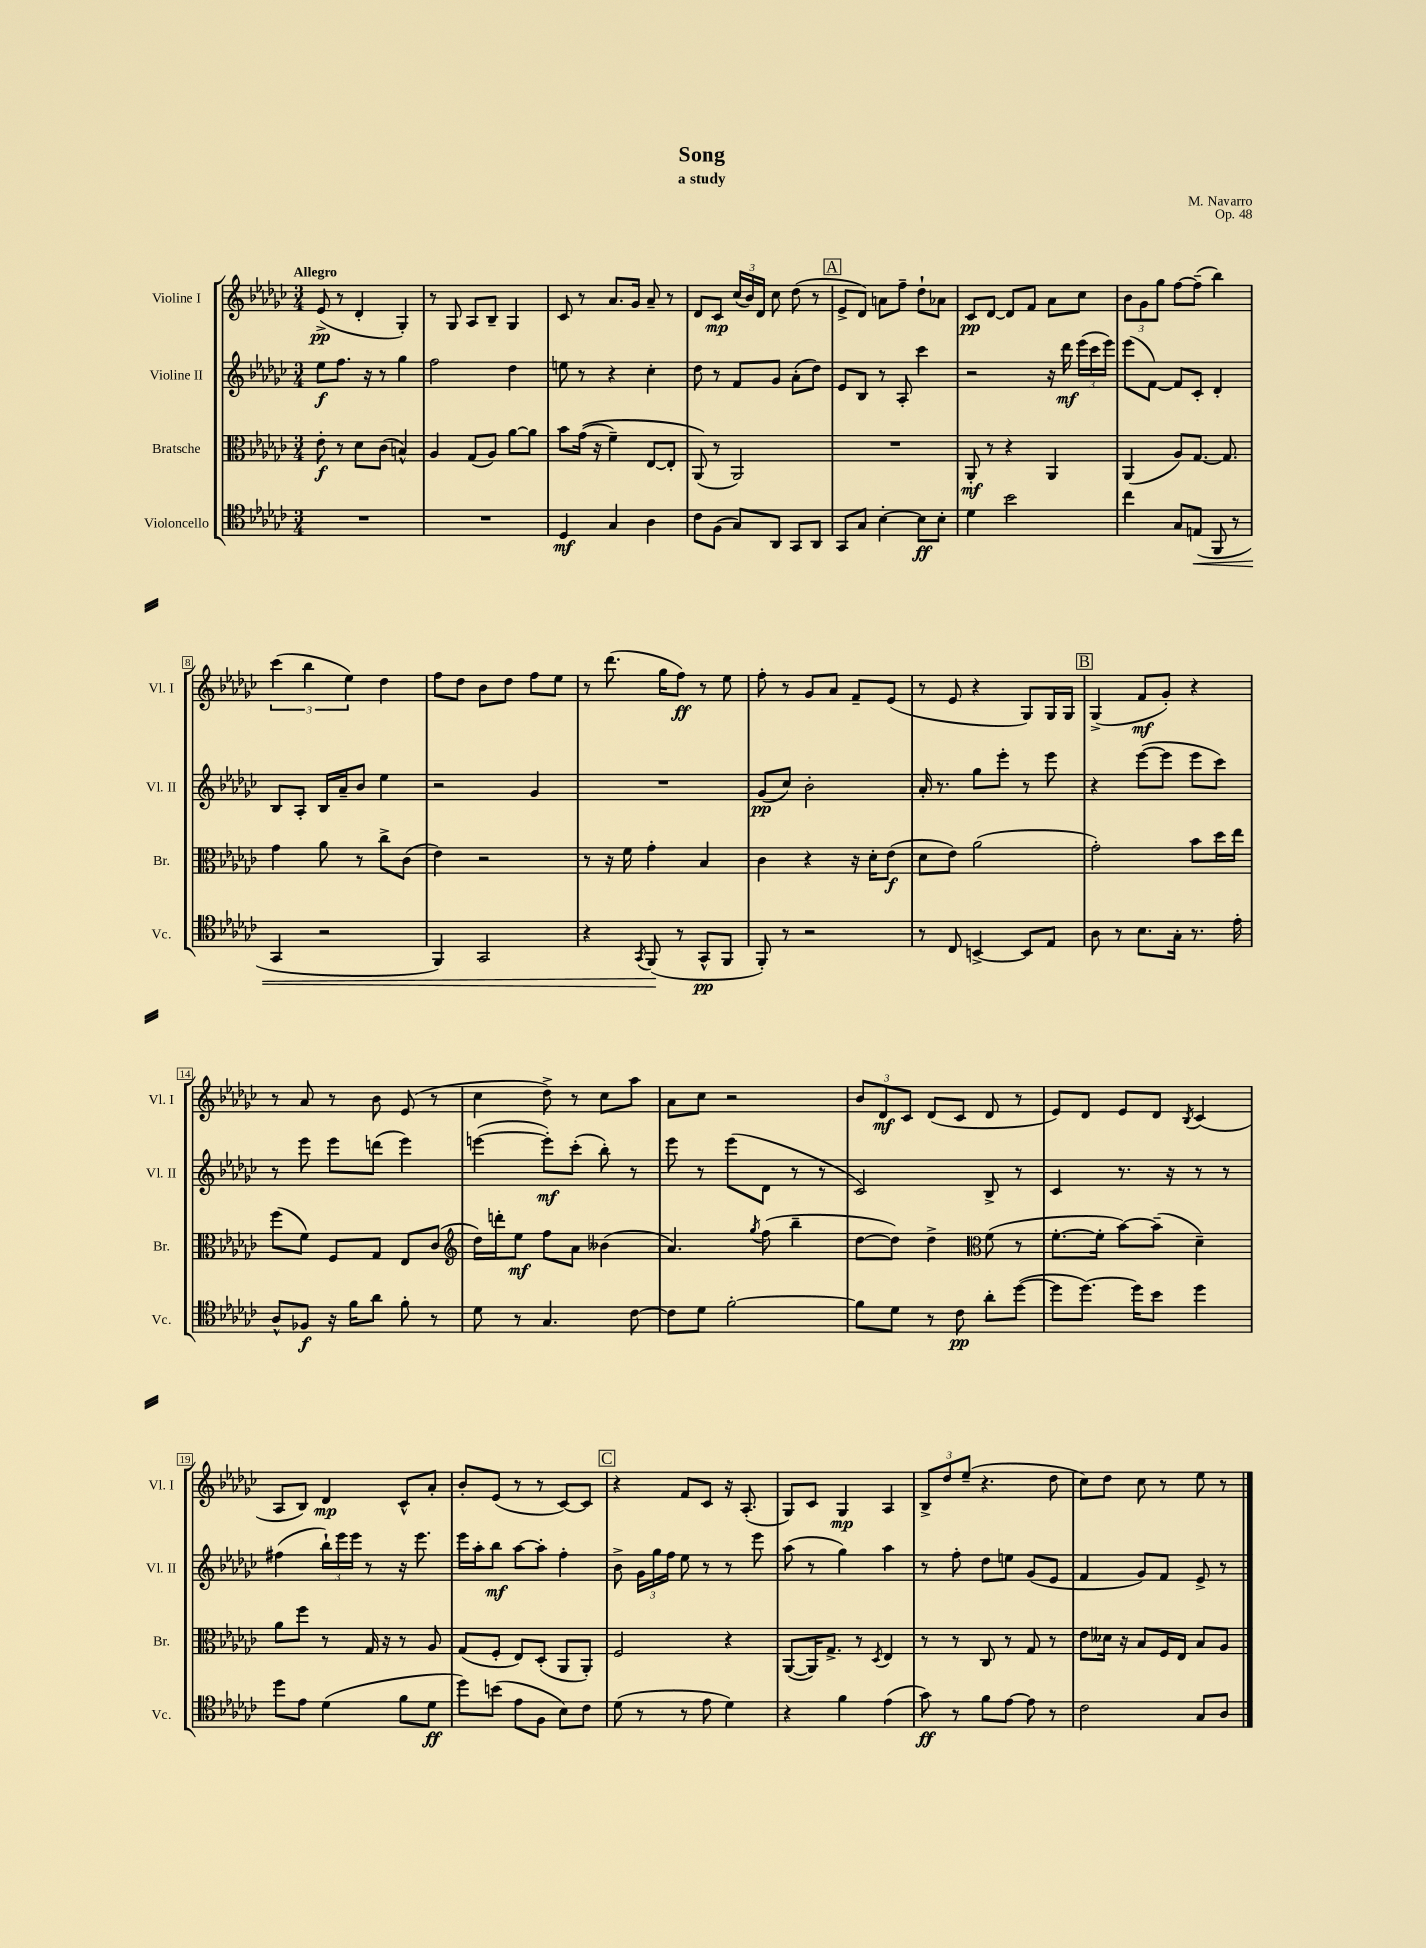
\header { title = "Song" composer = "M. Navarro" subtitle = "a study" opus = "Op. 48" }
<<
\new StaffGroup <<
\new Staff = "s0" \with { instrumentName = "Violine I" shortInstrumentName = "Vl. I" } {
    \clef treble \key ges \major \numericTimeSignature \time 3/4 \tempo "Allegro"
    \autoBeamOff ees'8->\pp( r8 des'4-. ges4-.) |
    r8 ges8 aes8[ bes8]-- ges4 |
    ces'8 r8 aes'8.[ ges'16] aes'8-- r8 |
    des'8[ ces'8]\mp \tuplet 3/2 { ces''16[( bes'16) des'16] } ces''8 des''8( r8 |
    \mark \markup { \box "A" } ees'8[-> des'8]) a'8[ f''8]-- des''8[-! aes'8] |
    ces'8[\pp des'8]~ des'8[ f'8] aes'8[ ces''8] |
    \tuplet 3/2 { bes'8[ ges'8 ges''8] } f''8[~ f''8]--( bes''4) |
    \tuplet 3/2 { ces'''4( bes''4 ees''4) } des''4 |
    f''8[ des''8] bes'8[ des''8] f''8[ ees''8] |
    r8 des'''8.( ges''16[ f''8]\ff) r8 ees''8 |
    f''8-. r8 ges'8[ aes'8] f'8[-- ees'8]( |
    r8 ees'8 r4 ges8[) ges16 ges16] |
    \mark \markup { \box "B" } ges4->( f'8[\mf ges'8]-.) r4 |
    r8 aes'8 r8 bes'8 ees'8( r8 |
    ces''4 des''8->) r8 ces''8[ aes''8] |
    aes'8[ ces''8] r2 |
    \tuplet 3/2 { bes'8[ des'8\mf ces'8] } des'8[( ces'8] des'8 r8 |
    ees'8[) des'8] ees'8[ des'8] \acciaccatura { bes8 } ces'4( |
    aes8[ bes8]) des'4\mp ces'8[-^ aes'8]-. |
    bes'8[-. ees'8]( r8 r8 ces'8[~) ces'8] |
    \mark \markup { \box "C" } r4 f'8[ ces'8] r16 aes8.-.( |
    ges8[) ces'8] ges4\mp aes4 |
    \tuplet 3/2 { bes8[-> des''8 ees''8]--( } r4. des''8 |
    ces''8[) des''8] ces''8 r8 ees''8 r8 \bar "|." |
}
\new Staff = "s1" \with { instrumentName = "Violine II" shortInstrumentName = "Vl. II" } {
    \clef treble \key ges \major \numericTimeSignature \time 3/4
    \autoBeamOff ees''8[\f f''8.] r16 r8 ges''4 |
    f''2 des''4 |
    e''8 r8 r4 ces''4-. |
    des''8 r8 f'8[ ges'8] aes'8[-.( des''8]) |
    \mark \markup { \box "A" } ees'8[ bes8] r8 aes8-. ces'''4 |
    r2 r16 des'''16\mf \tuplet 3/2 { ees'''16[( ces'''16 ees'''16]) } |
    ees'''8[( f'8]~) f'8[ ces'8]-. des'4-. |
    bes8[ aes8]-. bes16[ aes'16-- bes'8] ees''4 |
    r2 ges'4 |
    R2. |
    ges'8[\pp( ces''8]) bes'2-. |
    aes'16-. r8. ges''8[ ees'''8]-. r8 ees'''8 |
    \mark \markup { \box "B" } r4 ees'''8[~( ees'''8] ees'''8[ ces'''8]) |
    r8 ees'''8 ees'''8[ d'''8]( ees'''4) |
    e'''4~( e'''8[-.\mf) ces'''8]-.( bes''8-.) r8 |
    ees'''8 r8 ees'''8[( des'8] r8 r8 |
    ces'2) bes8-> r8 |
    ces'4 r8. r16 r8 r8 |
    fis''4( \tuplet 3/2 { bes''16[-!) ees'''16 ees'''16] } r8 r16 ees'''8. |
    ees'''16[ aes''16-. bes''8]\mf aes''8[~ aes''8]-. f''4-. |
    \mark \markup { \box "C" } bes'8-> \tuplet 3/2 { ges'16[ ges''16 f''16] } ees''8 r8 r8 ees'''8 |
    aes''8( r8 ges''4) aes''4 |
    r8 f''8-. des''8[ e''8] ges'8[( ees'8] |
    f'4 ges'8[) f'8] ees'8-> r8 \bar "|." |
}
\new Staff = "s2" \with { instrumentName = "Bratsche" shortInstrumentName = "Br." } {
    \clef alto \key ges \major \numericTimeSignature \time 3/4
    \autoBeamOff ees'8-.\f r8 des'8[ ces'8]( b4-^) |
    aes4 ges8[( aes8]) aes'8[~ aes'8] |
    bes'8[ ges'16](\( r16 f'4--) ees8[~ ees8]-. |
    aes,8(\) r8 aes,2) |
    \mark \markup { \box "A" } R2. |
    aes,8-.\mf r8 r4 aes,4 |
    aes,4( aes8[) ges8.]~ ges8. |
    ges'4 aes'8 r8 ces''8[-> ces'8]( |
    ees'4) r2 |
    r8 r16 f'16 ges'4-. bes4 |
    ces'4 r4 r16 des'16[-. ees'8]\f( |
    des'8[ ees'8]) aes'2( |
    \mark \markup { \box "B" } ges'2-.) bes'8[ des''16 ees''16] |
    f''8[( f'8]) f8[ ges8] ees8[ ces'8]( |
    \clef treble des''16[) d'''16-. ees''8]\mf f''8[ aes'8] beses'4( |
    aes'4.) \acciaccatura { ges''8 } f''8( bes''4-- |
    des''8[~ des''8]) des''4-> \clef alto f'8( r8 |
    f'8.[~-. f'16]-. bes'8[~) bes'8]--( des'4--) |
    aes'8[ f''8] r8 ges16 r16 r8 aes8 |
    ges8[( f8]-. ees8[) des8]-.( aes,8[ aes,8]-.) |
    \mark \markup { \box "C" } f2 r4 |
    aes,8[~( aes,16) ges8.]-> r8 \acciaccatura { des8 } ees4 |
    r8 r8 ces8 r8 ges8 r8 |
    ees'8[ deses'16] r16 bes8[ f16 ees16] bes8[ aes8] \bar "|." |
}
\new Staff = "s3" \with { instrumentName = "Violoncello" shortInstrumentName = "Vc." } {
    \clef tenor \key ges \major \numericTimeSignature \time 3/4
    \autoBeamOff R2. |
    R2. |
    des4\mf ges4 aes4 |
    ces'8[ f8]( ges8[) aes,8] ges,8[ aes,8] |
    \mark \markup { \box "A" } ges,8[ ges8] bes4~-. bes8[\ff bes8]-. |
    des'4 bes'2 |
    ces''4 ges8[ e8]\<( f,8 r8 |
    ges,4 r2 |
    f,4) ges,2 |
    r4 \acciaccatura { ges,8 } f,8\!( r8 ges,8[-^\pp f,8] |
    f,8-.) r8 r2 |
    r8 ces8 b,4~-> b,8[ ees8] |
    \mark \markup { \box "B" } aes8 r8 bes8.[ ges16]-. r8. ees'16-. |
    aes8[-^ fes8]\f r16 f'16[ aes'8] f'8-. r8 |
    des'8 r8 ges4. ces'8~ |
    ces'8[ des'8] f'2~-. |
    f'8[ des'8] r8 ces'8\pp aes'8[-. des''8]~( |
    des''8[ des''8.]~) des''16[ bes'8] des''4 |
    des''8[ ees'8] des'4( f'8[ des'8]\ff |
    des''8[) b'8]( ees'8[ f8] bes8[) ces'8] |
    \mark \markup { \box "C" } des'8( r8 r8 ees'8 des'4) |
    r4 f'4 ees'4( |
    ges'8\ff) r8 f'8[ ees'8]~ ees'8 r8 |
    ces'2 ges8[ aes8] \bar "|." |
}
>>
>>
\layout { \context { \Score \override BarNumber.stencil = #(make-stencil-boxer 0.1 0.3 ly:text-interface::print) } }
